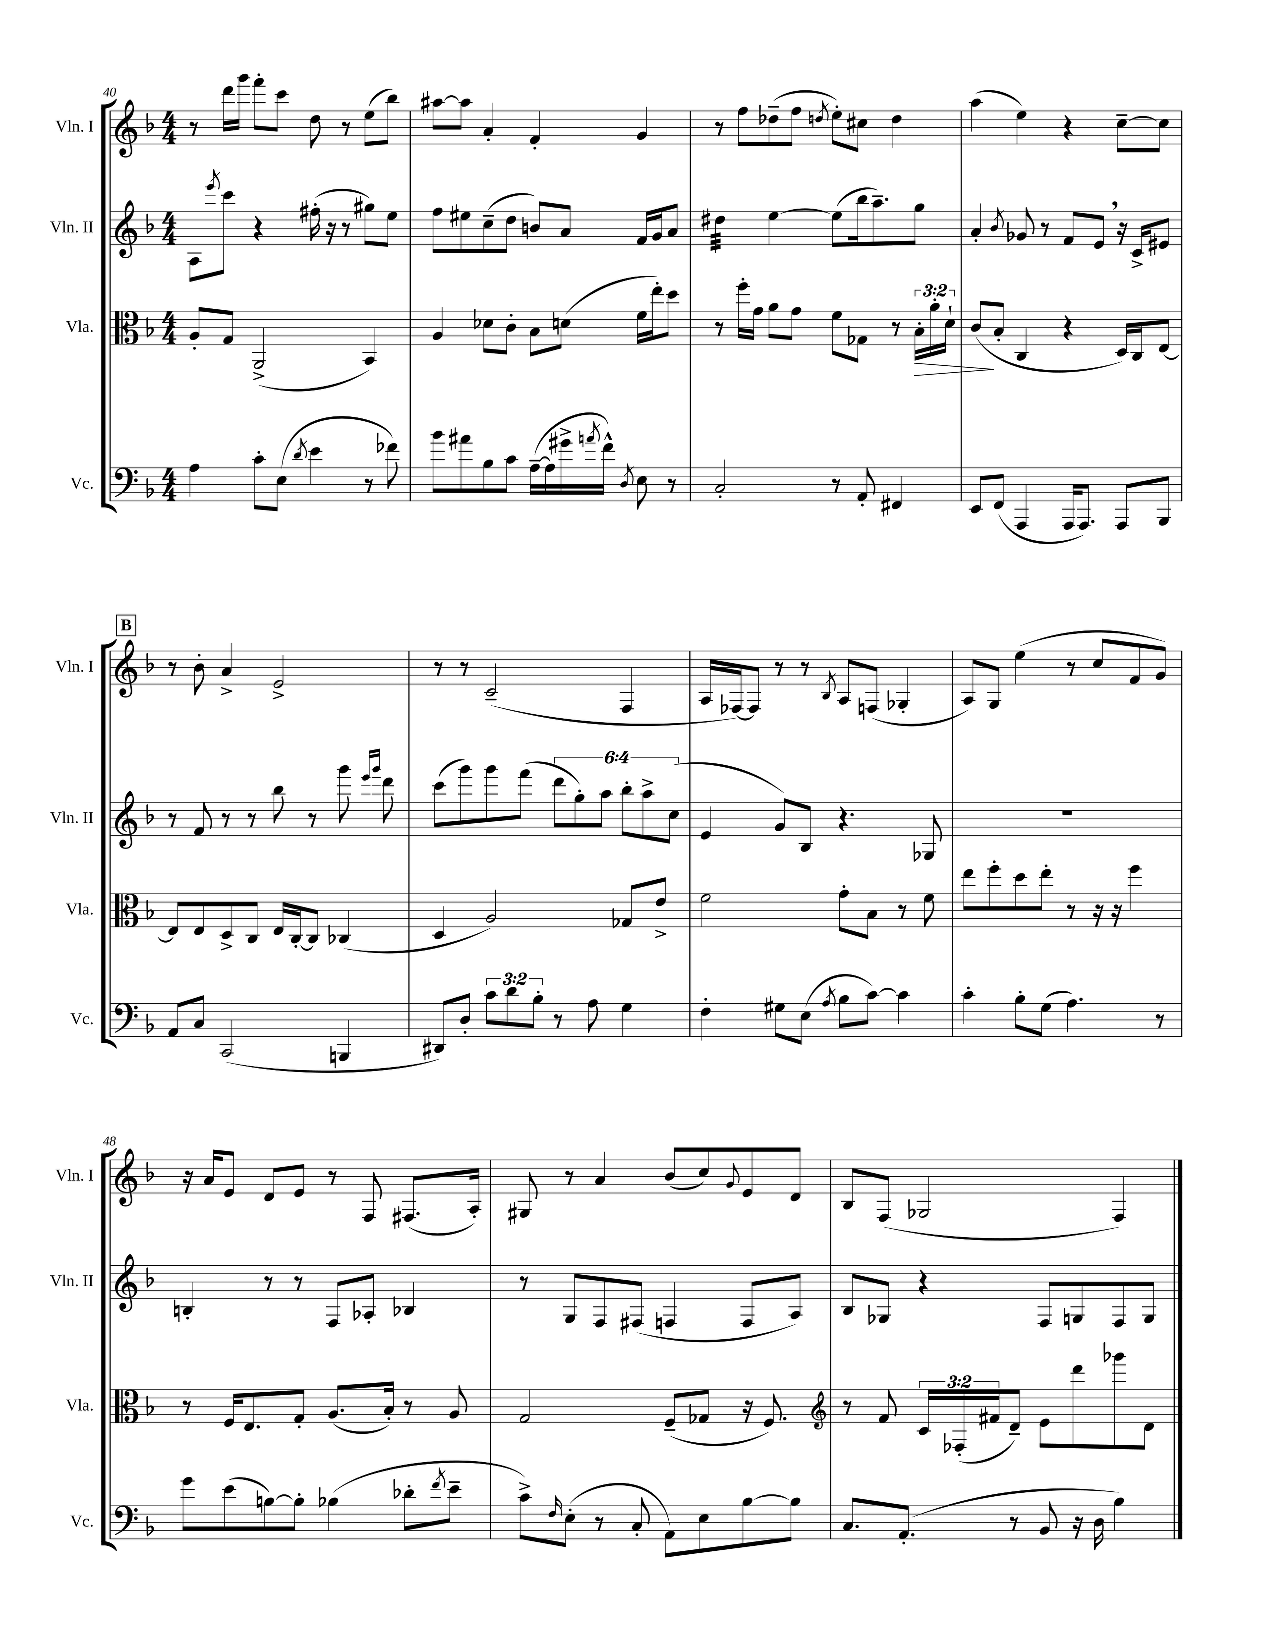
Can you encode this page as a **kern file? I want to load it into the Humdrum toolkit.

**kern	**kern	**kern	**kern
*staff4	*staff3	*staff2	*staff1
*clefF4	*clefC3	*clefG2	*clefG2
*k[b-]	*k[b-]	*k[b-]	*k[b-]
*M4/4	*M4/4	*M4/4	*M4/4
4A	8A'	8A	8r
.	.	8qeee	.
.	8G	8ccc	16ddd
.	.	.	16ggg
8c'	(2AA^	4r	8fff'
(8E	.	.	8ccc
8qd	.	.	.
4e	.	(16ff#'	8dd
.	.	16r	.
.	.	8r	8r
8r	4BB-)	8gg#)	(8ee
8f-)	.	8ee	8bb-)
=	=	=	=
8b-	4A	8ff	[8aa#
8a#	.	8ee#	8aa#]
8B-	8d-	(8cc~	4a'
8c	8c'	8dd	.
([16A~	8B-	8b)	4f'
16A]	.	.	.
16g#^	(8d	8a	.
8qa	.	.	.
16f^^)	.	.	.
8qD	.	.	.
8E	16f	16f	4g
.	16ee')	16g	.
8r	8dd	8a	.
=	=	=	=
2C'	8r	4dd#	8r
.	16ff'	.	8ff
.	16g	.	.
.	8a	[4ee	(8dd-~
.	8g	.	8ff
.	.	.	8qdd
8r	8f	(8ee]	8ee')
8AA'	8G-	16bb-	8cc#
.	.	8.aa~)	.
4FF#	8r	.	4dd
.	24B-'	8gg	.
.	24a'	.	.
.	24d`	.	.
=	=	=	=
8EE	(8c	4a'	(4aa
(8FF	8B-'	.	.
.	.	8qb-	.
4AAA	4C	8g-	4ee)
.	.	8r	.
16AAA	4r	8f	4r
8.AAA)	.	.	.
.	.	8e	.
8AAA	16D)	16r	[8cc~
.	16C	16c^	.
8BBB-	[8E	8e#	8cc]
=	=	=	=
8AA	8E]	8r	8r
8C	8E	8f	8b-'
(2CC	8D^	8r	4a^
.	8C	8r	.
.	16E	8bb-	2e^
.	[16C'	.	.
.	8C]	8r	.
4BBB	(4C-	8ggg	.
.	.	16qqeee	.
.	.	16qqggg	.
.	.	8ddd	.
=	=	=	=
8DD#)	4D	(8ccc	8r
8D'	.	8ggg)	8r
12c	2A)	8ggg	(2c~
12d	.	.	.
.	.	(8fff	.
12B-'	.	.	.
8r	.	12ddd	.
.	.	12gg')	.
8A	.	.	.
.	.	12aa	.
4G	8G-	12bb-'	4F
.	.	12aa^	.
.	8e^	.	.
.	.	(12cc	.
=	=	=	=
4F'	2f	4e	16A
.	.	.	[16F-)
.	.	.	8F-]
8G#	.	8g)	8r
(8E	.	8B-	8r
8qA	.	.	8qB-
8B-	8g'	4.r	8A
[8c)	8B-	.	(8F
4c]	8r	.	4G-'
.	8f	8G-	.
=	=	=	=
4c'	8ee	1r	8A)
.	8ff'	.	8G
8B-'	8dd	.	(4ee
(8G	8ee'	.	.
4.A)	8r	.	8r
.	16r	.	8cc
.	16r	.	.
.	4ff	.	8f
8r	.	.	8g)
=	=	=	=
8g	8r	4B'	16r
.	.	.	16a
(8e	16F	.	8e
.	8.E	.	.
[8B)	.	8r	8d
8B']	8G'	8r	8e
(4B-	(8.A	8F	8r
.	.	8A-'	8F
.	16B-')	.	.
8d-'	8r	4B-	(8.F#
8qf	.	.	.
8e~	8A	.	.
.	.	.	16A')
=	=	=	=
8c^)	2G	8r	8G#
16qqF	.	.	.
(8E'	.	8G	8r
8r	.	8F	4a
8C'	.	(8F#	.
8AA)	(8F~	4F	(8b-
8E	8G-	.	8cc)
.	.	.	8qqg
[8B-	16r	8F	8e
.	8.F)	.	.
8B-]	.	8A)	8d
=	=	=	=
*	*clefG2	*	*
8.C	8r	8B-	8B-
.	8f	8G-	(8F
(8.AA'	.	.	.
.	24c	4r	2G-
.	(24F-'	.	.
.	24f#	.	.
8r	8d~)	.	.
8BB-	8e	8F	.
16r	8ddd	8G	.
16D	.	.	.
4B-)	8ggg-	8F	4F)
.	8d	8G	.
==	==	==	==
*-	*-	*-	*-
